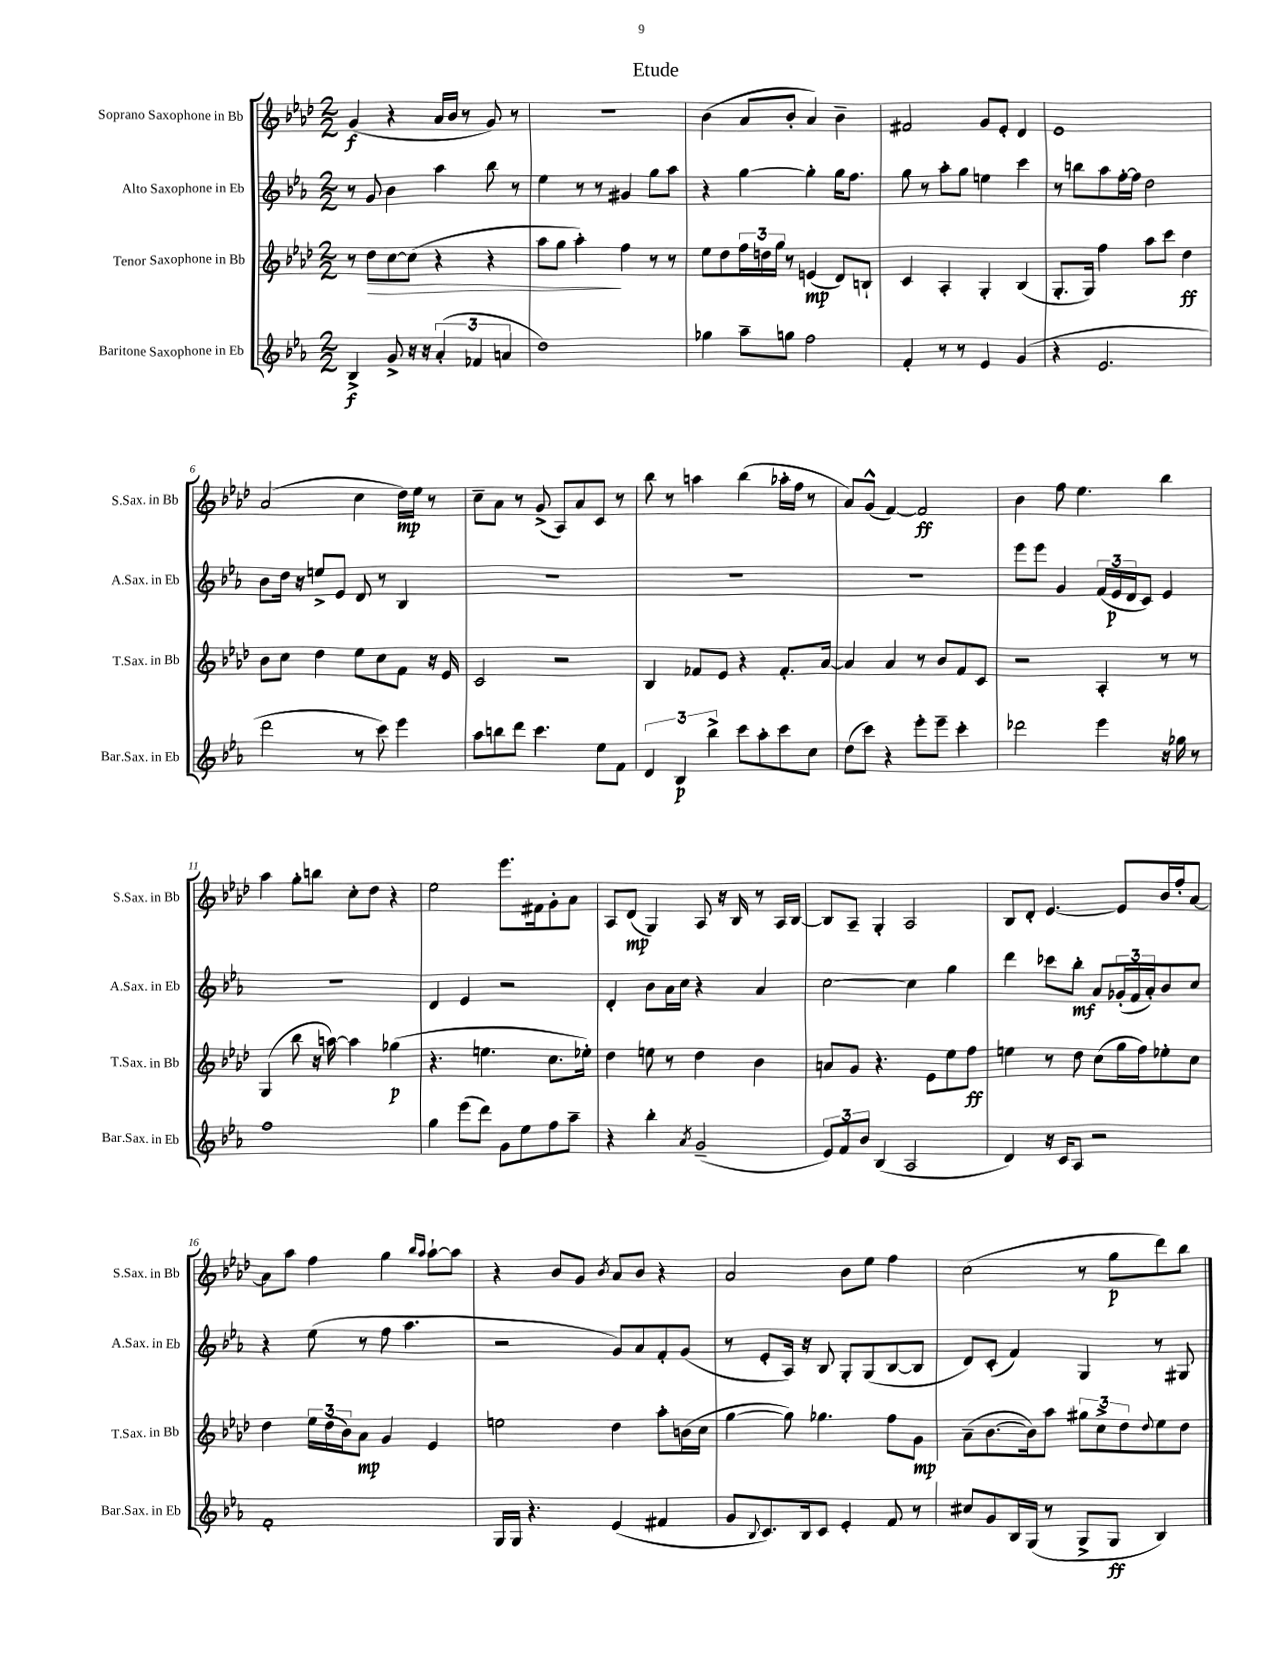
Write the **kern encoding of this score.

**kern	**dynam	**kern	**dynam	**kern	**dynam	**kern	**dynam
*part4	*part4	*part3	*part3	*part2	*part2	*part1	*part1
*staff4	*staff4	*staff3	*staff3	*staff2	*staff2	*staff1	*staff1
*I"Baritone Saxophone in Eb	*	*I"Tenor Saxophone in Bb	*	*I"Alto Saxophone in Eb	*	*I"Soprano Saxophone in Bb	*
*I'Bar.Sax. in Eb	*	*I'T.Sax. in Bb	*	*I'A.Sax. in Eb	*	*I'S.Sax. in Bb	*
*clefG2	*	*clefG2	*	*clefG2	*	*clefG2	*
*k[b-e-a-]	*	*k[b-e-a-d-]	*	*k[b-e-a-]	*	*k[b-e-a-d-]	*
*M2/2	*	*M2/2	*	*M2/2	*	*M2/2	*
=1	=1	=1	=1	=1	=1	=1	=1
4B-^/	f	8r	.	8r	.	(4g/	f
!	!	!	!LO:HP:b	!	!	!	!
.	.	8dd-\L	>	8g/	.	.	.
8g^/	.	[8cc\	.	4b-\	.	4r	.
16r	.	(8cc\J]	.	.	.	.	.
16r	.	.	.	.	.	.	.
(6a-'/	.	4r	.	4aa-\	.	16a-/LL	.
.	.	.	.	.	.	16b-/JJ	.
.	.	.	.	.	.	8r	.
6f-X/	.	.	.	.	.	.	.
.	.	4r	.	8bb-\	.	8g/)	.
6an/	.	.	.	.	.	.	.
.	.	.	.	8r	.	8r	.
=2	=2	=2	=2	=2	=2	=2	=2
1dd)	.	8aa-\L	.	4ee-\	.	1r	.
.	.	8gg\J	.	.	.	.	.
.	.	4aa-'\)	.	8r	.	.	.
.	.	.	.	8r	.	.	.
.	.	4ff\	]	4g#X/	.	.	.
.	.	8r	.	8gg\L	.	.	.
.	.	8r	.	8aa-\J	.	.	.
=3	=3	=3	=3	=3	=3	=3	=3
4gg-X\	.	8ee-\L	.	4r	.	(4b-\	.
.	.	8dd-\	.	.	.	.	.
8aa-~\L	.	24ff\L	.	[4gg\	.	8a-/L	.
.	.	24ddn\	.	.	.	.	.
.	.	24gg\JJ	.	.	.	.	.
8ggn\J	.	8r	.	.	.	8b-'/J	.
2ff\	.	(4en/	mp	4gg'\]	.	4a-/)	.
.	.	8d-/L)	.	16gg\KL	.	4b-~\	.
.	.	.	.	8.ff\J	.	.	.
.	.	8Bn`/J	.	.	.	.	.
=4	=4	=4	=4	=4	=4	=4	=4
4f'/	.	4c/	.	8gg\	.	2f#X/	.
.	.	.	.	8r	.	.	.
8r	.	4A-'/	.	8aa-'\L	.	.	.
8r	.	.	.	8gg\J	.	.	.
4e-/	.	4G'/	.	4een\	.	8g/L	.
.	.	.	.	.	.	8e-'/J	.
(4g/	.	(4B-/	.	4ccc\	.	4d-/	.
=5	=5	=5	=5	=5	=5	=5	=5
4r	.	8.G'/L	.	8r	.	1e-	.
.	.	.	.	8bbn\L	.	.	.
.	.	16G/Jk)	.	.	.	.	.
2.e-/	.	4ff\	.	8aa-\	.	.	.
.	.	.	.	[16ff'\L	.	.	.
.	.	.	.	16ff\JJ]	.	.	.
.	.	8aa-\L	.	2dd\	.	.	.
.	.	8ccc\J	.	.	.	.	.
.	.	4dd-\	ff	.	.	.	.
!!LO:LB:g=z
=6	=6	=6	=6	=6	=6	=6	=6
2ddd\	.	8b-\L	.	8b-\L	.	(2a-/	.
.	.	8cc\J	.	16dd\Jk	.	.	.
.	.	.	.	16r	.	.	.
.	.	4dd-\	.	8een^/L	.	.	.
.	.	.	.	8e-/J	.	.	.
8r	.	8ee-\L	.	8d/	.	4cc\	.
8ccc\)	.	8cc\	.	8r	.	.	.
4eee-\	.	8f\J	.	4B-/	.	16dd-\LL)	mp
.	.	.	.	.	.	16ee-\JJ	.
.	.	16r	.	.	.	8r	.
.	.	16e-/	.	.	.	.	.
=7	=7	=7	=7	=7	=7	=7	=7
8aa-\L	.	2c/	.	1r	.	8cc~\L	.
8bbn\	.	.	.	.	.	8a-\J	.
8ddd\J	.	.	.	.	.	8r	.
4.ccc\	.	.	.	.	.	(8g^/	.
.	.	2r	.	.	.	8A-/L)	.
.	.	.	.	.	.	8a-/	.
8ee-\L	.	.	.	.	.	8c/J	.
8f\J	.	.	.	.	.	8r	.
=8	=8	=8	=8	=8	=8	=8	=8
6d/	.	4B-/	.	1r	.	8bb-\	.
.	.	.	.	.	.	8r	.
6B-/	p	.	.	.	.	.	.
.	.	8f-X/L	.	.	.	4aan\	.
6bb-^\	.	.	.	.	.	.	.
.	.	8e-/J	.	.	.	.	.
8ccc\L	.	4r	.	.	.	(4bb-\	.
8aa-'\	.	.	.	.	.	.	.
8ccc\	.	8.f-'/L	.	.	.	16aa-X'\LL	.
.	.	.	.	.	.	16ff\JJ	.
8cc\J	.	.	.	.	.	8r	.
.	.	[16a-/Jk	.	.	.	.	.
=9	=9	=9	=9	=9	=9	=9	=9
(8dd\L	.	4a-/]	.	1r	.	8a-/L)	.
8ccc\J)	.	.	.	.	.	(8g^^/J	.
4r	.	4a-/	.	.	.	[4f/)	.
8eee-'\L	.	8r	.	.	.	2f/]	ff
8eee-~\J	.	8b-/L	.	.	.	.	.
4ccc'\	.	8f/	.	.	.	.	.
.	.	8c/J	.	.	.	.	.
=10	=10	=10	=10	=10	=10	=10	=10
2ddd-X\	.	2r	.	8eee-\L	.	4b-\	.
.	.	.	.	8eee-\J	.	.	.
.	.	.	.	4g/	.	8ff\	.
.	.	.	.	.	.	4.ee-\	.
4eee-\	.	4A-'/	.	(24f/LL	.	.	.
.	.	.	.	24e-/	p	.	.
.	.	.	.	24d/J	.	.	.
.	.	.	.	8c/J)	.	.	.
16r	.	8r	.	4e-/	.	4bb-\	.
16gg-X\	.	.	.	.	.	.	.
8r	.	8r	.	.	.	.	.
!!LO:LB:g=z
=11	=11	=11	=11	=11	=11	=11	=11
1ff	.	(4G/	.	1r	.	4aa-\	.
.	.	8bb-\	.	.	.	8gg'\L	.
.	.	16r	.	.	.	8bbn\J	.
.	.	[16aan\)	.	.	.	.	.
.	.	4aa\]	.	.	.	8cc'\L	.
.	.	.	.	.	.	8dd-\J	.
.	.	(4gg-X\	p	.	.	4r	.
=12	=12	=12	=12	=12	=12	=12	=12
4gg\	.	4.r	.	4d/	.	2ee-\	.
(8eee-\L	.	.	.	4e-/	.	.	.
8ddd\J)	.	4.een\	.	.	.	.	.
8g\L	.	.	.	2r	.	8.eee-\L	.
8ee-\	.	.	.	.	.	.	.
.	.	.	.	.	.	16f#X\k	.
8ff\	.	8.cc\L	.	.	.	8g'\	.
8aa-~\J	.	.	.	.	.	8a-\J	.
.	.	16ee-X'\Jk)	.	.	.	.	.
=13	=13	=13	=13	=13	=13	=13	=13
4r	.	4dd-\	.	4d'/	.	8A-/L	.
.	.	.	.	.	.	(8d-/J	mp
4bb-'\	.	8een\	.	8b-\L	.	4G/)	.
.	.	8r	.	16a-\L	.	.	.
.	.	.	.	16cc\JJ	.	.	.
8qa-/	.	.	.	.	.	.	.
(2g~/	.	4dd-\	.	4r	.	8A-/	.
.	.	.	.	.	.	16r	.
.	.	.	.	.	.	16B-/	.
.	.	4b-\	.	4a-/	.	8r	.
.	.	.	.	.	.	16A-/LL	.
.	.	.	.	.	.	[16B-/JJ	.
=14	=14	=14	=14	=14	=14	=14	=14
12e-/L)	.	8an/L	.	[2cc\	.	8B-/L]	.
12f/	.	.	.	.	.	.	.
.	.	8g/J	.	.	.	8A-~/J	.
12b-/J	.	.	.	.	.	.	.
(4B-/	.	4.r	.	.	.	4G'/	.
2A-/	.	.	.	4cc\]	.	2A-/	.
.	.	8e-\L	.	.	.	.	.
.	.	8ee-\	.	4gg\	.	.	.
.	.	8ff\J	ff	.	.	.	.
=15	=15	=15	=15	=15	=15	=15	=15
4d/)	.	4een\	.	4ddd\	.	8B-/L	.
.	.	.	.	.	.	8d-'/J	.
16r	.	8r	.	8ccc-X\L	.	[4.e-/	.
16c/KL	.	.	.	.	.	.	.
8A-/J	.	8dd-\	.	8bb-'\J	mf	.	.
2r	.	(8cc\L	.	8a-/L	.	.	.
.	.	16gg\L	.	(24g-X'/L	.	8e-/L]	.
.	.	.	.	24f/	.	.	.
.	.	16ff\J)	.	.	.	.	.
.	.	.	.	24a-'/J)	.	.	.
.	.	8ee-X'\	.	8b-/	.	16b-/L	.
.	.	.	.	.	.	16ff'/J	.
.	.	8cc\J	.	8cc/J	.	[8a-/J	.
!!LO:LB:g=z
=16	=16	=16	=16	=16	=16	=16	=16
1f'	.	4dd-\	.	4r	.	8a-\L]	.
.	.	.	.	.	.	8aa-\J	.
.	.	24ee-\LL	.	(8ee-\	.	4ff\	.
.	.	(24dd-\	.	.	.	.	.
.	.	24b-\J)	.	.	.	.	.
.	.	8a-\J	mp	8r	.	.	.
.	.	4g/	.	8ff\	.	4gg\	.
.	.	.	.	4.aa-\	.	.	.
.	.	.	.	.	.	16qqbb-/LL	.
.	.	.	.	.	.	16qqaa-/JJ	.
.	.	4e-/	.	.	.	[8aa-`\L	.
.	.	.	.	.	.	8aa-\J]	.
=17	=17	=17	=17	=17	=17	=17	=17
16G/LL	.	2een\	.	2r	.	4r	.
16G/JJ	.	.	.	.	.	.	.
4.r	.	.	.	.	.	.	.
.	.	.	.	.	.	8b-/L	.
.	.	.	.	.	.	8g/J	.
.	.	.	.	.	.	8qb-/	.
(4e-/	.	4dd-\	.	8g/L)	.	8a-/L	.
.	.	.	.	8a-/	.	8b-/J	.
4f#X/	.	8aa-'\L	.	8f'/	.	4r	.
.	.	(16bn\L	.	(8g/J	.	.	.
.	.	16cc\JJ	.	.	.	.	.
=18	=18	=18	=18	=18	=18	=18	=18
8g/L	.	[4gg\	.	8r	.	2a-/	.
8qqB-/	.	.	.	.	.	.	.
8.c/)	.	.	.	8e-'/L	.	.	.
.	.	8gg\])	.	16A-/Jk)	.	.	.
16B-/k	.	.	.	16r	.	.	.
8c/J	.	4.gg-X\	.	8B-/	.	.	.
4e-'/	.	.	.	8G'/L	.	8b-\L	.
.	.	.	.	(8G/	.	8ee-\J	.
8f/	.	8ff\L	.	[8B-/	.	4ff\	.
8r	.	8g\J	mp	8B-/J]	.	.	.
=19	=19	=19	=19	=19	=19	=19	=19
8cc#X/L	.	(8a-~\L	.	8d/L)	.	(2cc\	.
8g/	.	[8.b-\	.	(8c'/J	.	.	.
16B-/L	.	.	.	4f/)	.	.	.
(16G/JJ	.	16b-\k])	.	.	.	.	.
8r	.	8aa-\J	.	.	.	.	.
8G^/L	.	12gg#X\L	.	4G/	.	8r	.
.	.	12cc^\	.	.	.	.	.
8G/J	ff	.	.	.	.	8gg\L	p
.	.	12dd-\	.	.	.	.	.
.	.	8qqdd-/	.	.	.	.	.
4B-/)	.	8ee-\	.	8r	.	8ddd-\)	.
.	.	8dd-\J	.	8G#X/	.	8bb-\J	.
==	==	==	==	==	==	==	==
*-	*-	*-	*-	*-	*-	*-	*-
